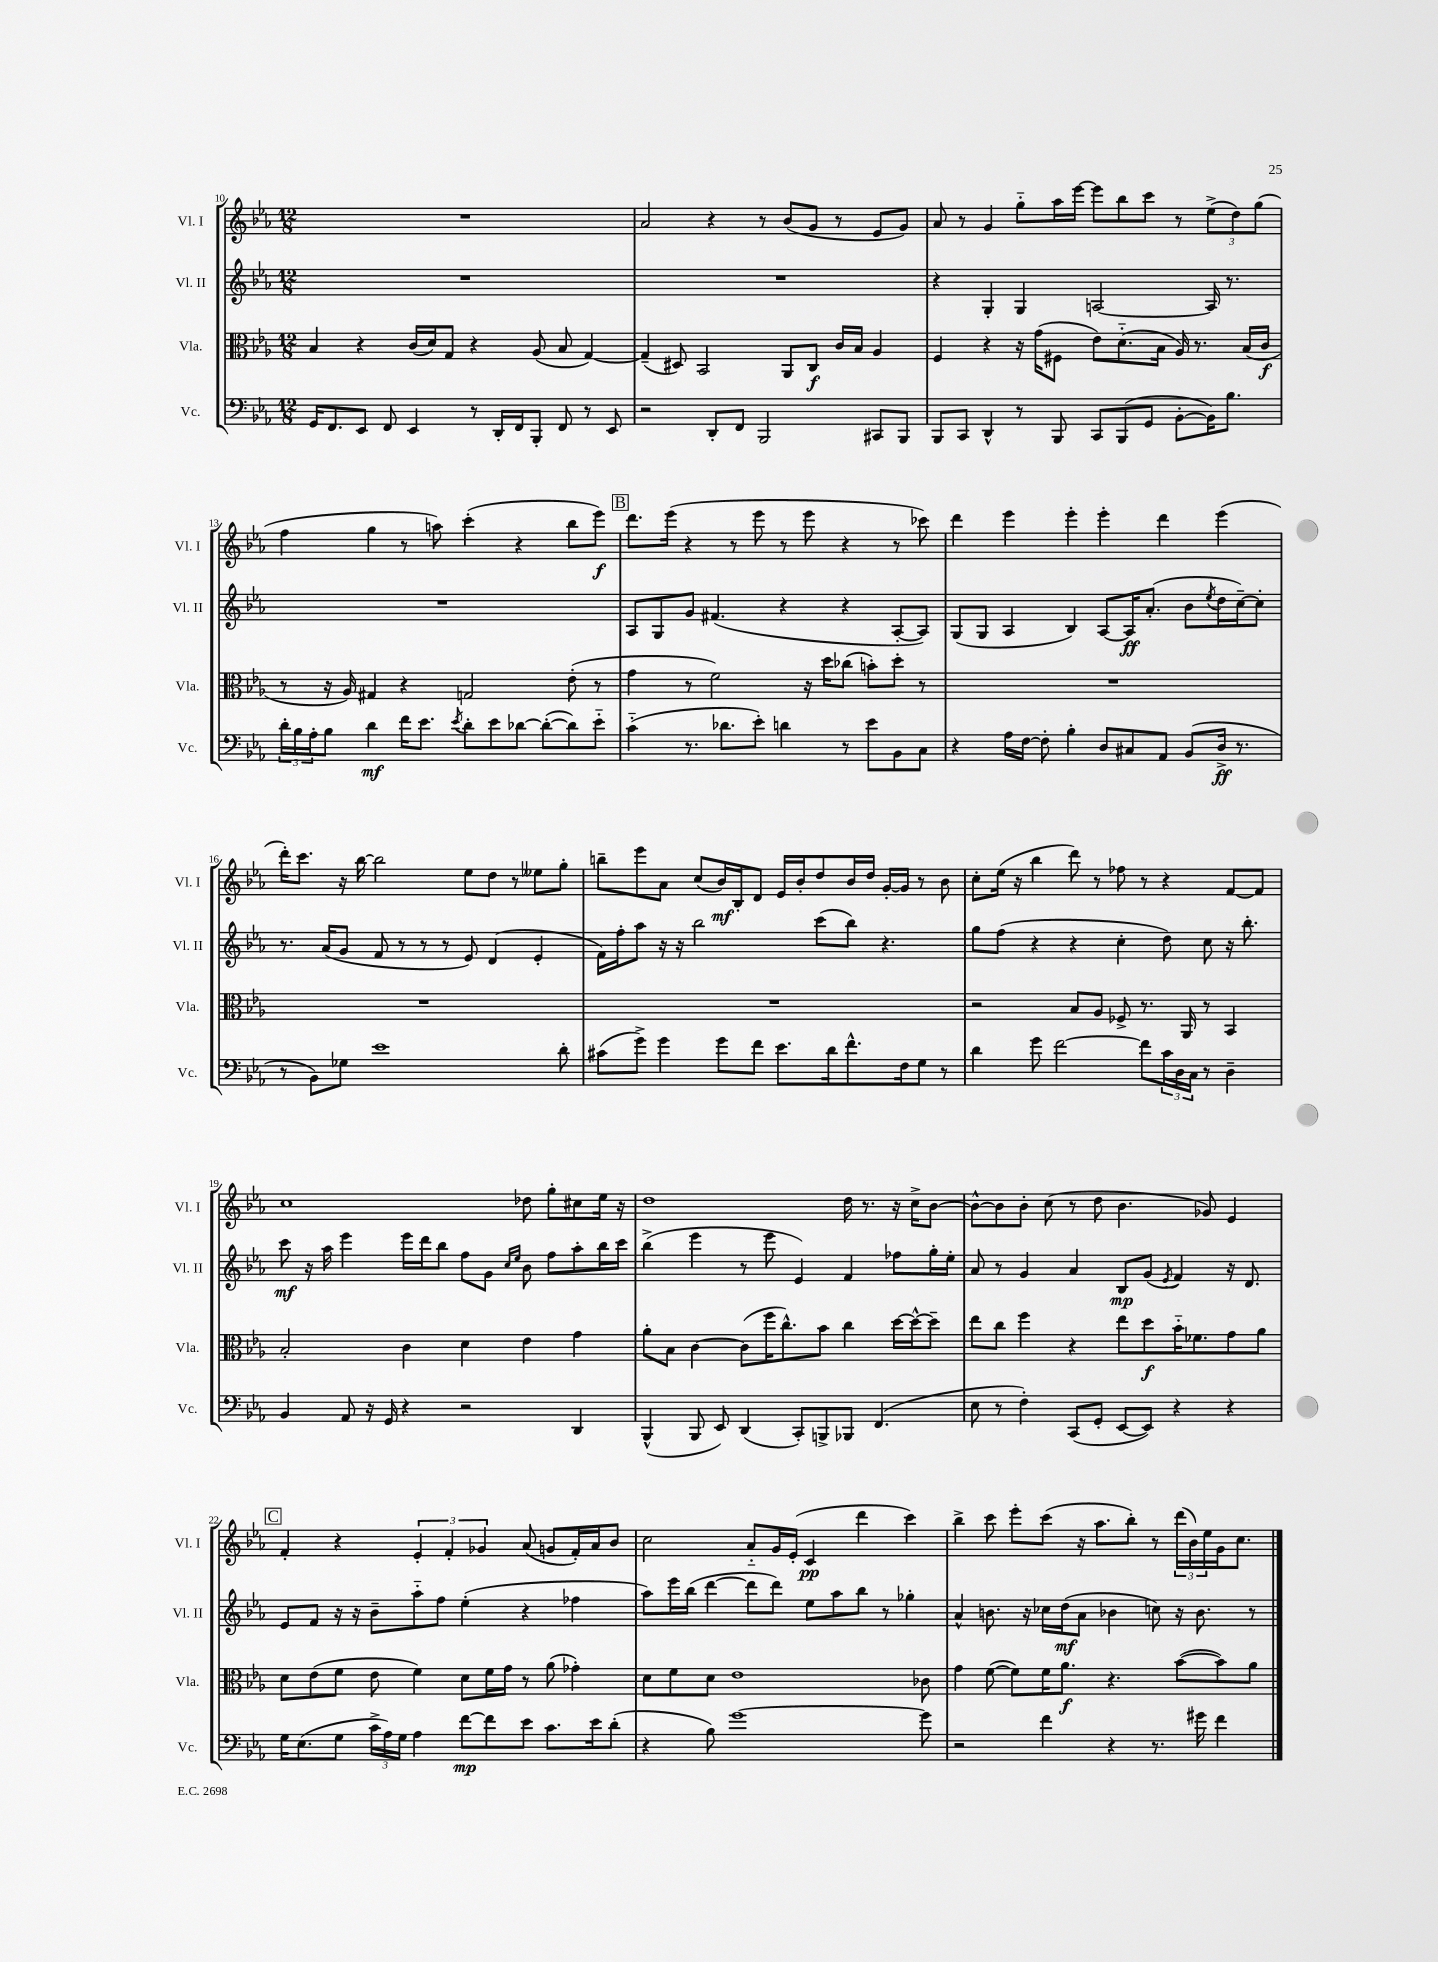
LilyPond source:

<<
\new StaffGroup <<
\new Staff = "s0" \with { instrumentName = "Vl. I" shortInstrumentName = "Vl. I" } {
    \clef treble \key ees \major \numericTimeSignature \time 12/8
    R1. |
    aes'2 r4 r8 bes'8( g'8 r8 ees'8 g'8) |
    aes'8 r8 g'4 g''8-_ aes''16 ees'''16~ ees'''8 bes''8 c'''8 r8 \tuplet 3/2 { ees''8->( d''8) g''8( } |
    f''4 g''4 r8 a''8) c'''4-.( r4 bes''8 ees'''8\f) |
    \mark \markup { \box "B" } d'''8. ees'''16( r4 r8 ees'''8 r8 ees'''8 r4 r8 ces'''8) |
    d'''4 ees'''4 ees'''4-. ees'''4-. d'''4 ees'''4( |
    d'''16-.) c'''8. r16 bes''16~ bes''2 ees''8 d''8 r8 eeses''8 g''8-. |
    b''8-- ees'''8 aes'8 c''8( bes'16\mf) bes16-. d'8 ees'16 bes'16-. d''8 bes'16 d''16 g'16~-. g'16 r8 bes'8 |
    c''8-. ees''16( r16 bes''4 d'''8) r8 fes''8 r8 r4 f'8~ f'8 |
    c''1 des''8 g''8-. cis''8 ees''16 r16 |
    d''1 d''16 r8. r16 c''16-> bes'8~ |
    bes'8~-^ bes'8 bes'8-. c''8( r8 d''8 bes'4. ges'8) ees'4 |
    \mark \markup { \box "C" } f'4-. r4 \tuplet 3/2 { ees'4-. f'4-. ges'4 } aes'8( g'8 f'16-.) aes'16 bes'8 |
    c''2 aes'8-_ g'16 ees'16-.( c'4\pp d'''4 c'''4) |
    bes''4-> c'''8 ees'''8-. c'''8( r16 aes''8. bes''8-.) r8 \tuplet 3/2 { d'''16( bes'16) ees''16 } g'16 c''8. \bar "|." |
}
\new Staff = "s1" \with { instrumentName = "Vl. II" shortInstrumentName = "Vl. II" } {
    \clef treble \key ees \major \numericTimeSignature \time 12/8
    R1. |
    R1. |
    r4 g4-. g4 a2~ a16 r8. |
    R1. |
    \mark \markup { \box "B" } aes8 g8 g'8 fis'4.( r4 r4 aes8~-. aes8) |
    g8( g8 aes4 bes4) aes8~ aes16\ff aes'8.-.( bes'8 \acciaccatura { ees''8 } d''16 c''16~--) c''8-. |
    r8. aes'16( g'8 f'8 r8 r8 r8 ees'8) d'4( ees'4-. |
    f'16) f''16-. aes''8 r16 r16 bes''2 c'''8( bes''8) r4. |
    g''8 f''8( r4 r4 c''4-. d''8) c''8 r16 bes''8.-. |
    c'''8\mf r16 aes''16 ees'''4 ees'''16 d'''16 bes''8 f''8 g'8 \grace { c''16 ees''16 } bes'8 f''8 aes''8-. bes''16 c'''16 |
    bes''4->( ees'''4 r8 ees'''8 ees'4) f'4 fes''8 g''16-. ees''16-. |
    aes'8 r8 g'4 aes'4 bes8\mp g'8( \acciaccatura { ees'8 } f'4) r16 d'8. |
    \mark \markup { \box "C" } ees'8 f'8 r16 r16 bes'8-- aes''8-_ f''8 ees''4-.( r4 fes''4 |
    aes''8) ees'''16 bes''16( d'''4~ d'''8 d'''8) ees''8 aes''8 bes''8 r8 ges''4-. |
    aes'4-^ b'8. r16 ces''16 d''16\mf( aes'8 bes'4 c''8) r16 bes'8. r8 \bar "|." |
}
\new Staff = "s2" \with { instrumentName = "Vla." shortInstrumentName = "Vla." } {
    \clef alto \key ees \major \numericTimeSignature \time 12/8
    bes4 r4 c'16( d'16) g8 r4 aes8( bes8 g4~) |
    g4--( dis8) bes,2 aes,8 c8\f c'16 bes16 aes4 |
    f4 r4 r16 g'16( fis8 ees'8) d'8.-_( bes16 aes16) r8. bes16( c'16\f |
    r8 r16 aes16) gis4 r4 g2 ees'8-.( r8 |
    \mark \markup { \box "B" } g'4 r8 f'2) r16 d''16 ces''8( b'8-.) d''8-. r8 |
    R1. |
    R1. |
    R1. |
    r2 bes8 aes8 fes8-> r8. aes,16 r8 bes,4 |
    bes2-. c'4 d'4 ees'4 g'4 |
    aes'8-. bes8 c'4~ c'8( f''16 c''8.-^) bes'8 c''4 d''16~ d''16~-^ d''8-- |
    ees''8 c''8 f''4 r4 ees''8 d''8\f bes'16-_ fes'8. g'8 aes'8 |
    \mark \markup { \box "C" } d'8 ees'8( f'8 ees'8 f'4) d'8 f'16 g'16 r8 aes'8( ges'4-.) |
    d'8 f'8 d'8 ees'1 ces'8 |
    g'4 f'8~( f'8) f'16 aes'8.\f r4. bes'8~( bes'8) aes'8 \bar "|." |
}
\new Staff = "s3" \with { instrumentName = "Vc." shortInstrumentName = "Vc." } {
    \clef bass \key ees \major \numericTimeSignature \time 12/8
    g,16 f,8. ees,8 f,8 ees,4 r8 d,16-. f,16 bes,,8-. f,8 r8 ees,8 |
    r2 d,8-. f,8 bes,,2 cis,8 bes,,8 |
    bes,,8 c,8 d,4-^ r8 bes,,8 c,8 bes,,8( g,8 bes,8~-. bes,16) bes8. |
    \tuplet 3/2 { d'16-. bes16 aes16-. } bes8 d'4\mf f'16 ees'8. \acciaccatura { ees'8 } d'8-. ees'8 des'8~ des'8~-.( des'8) ees'8-_ |
    \mark \markup { \box "B" } c'4-_( r8. des'8. ees'8-.) d'4 r8 ees'8 bes,8 c8 |
    r4 aes16 f16~ f8-. bes4-. d8 cis8 aes,8 bes,8( d16->\ff r8. |
    r8 bes,8) ges8 ees'1 d'8-. |
    cis'8( g'8->) g'4 g'8 f'8 ees'8. d'16 f'8.-^ f16 g8 r8 |
    d'4 g'8 f'2~ f'8 \tuplet 3/2 { c'16 d16 c16 } r8 d4-- |
    bes,4 aes,8 r16 g,16 r4 r2 d,4 |
    bes,,4-^( bes,,8 ees,8) d,4( c,8-.) b,,8-> bes,,8 f,4.( |
    ees8 r8 f4-.) c,8( g,8-. ees,8~ ees,8) r4 r4 |
    \mark \markup { \box "C" } g16 ees8.( g8 \tuplet 3/2 { c'16-> aes16) g16 } aes4 f'8~\mp f'8 ees'8 c'8. ees'16 d'8-.( |
    r4 bes8) g'1~ g'8 |
    r2 f'4 r4 r8. gis'16 f'4 \bar "|." |
}
>>
>>
\layout { \context { \Score currentBarNumber = #10 } }
